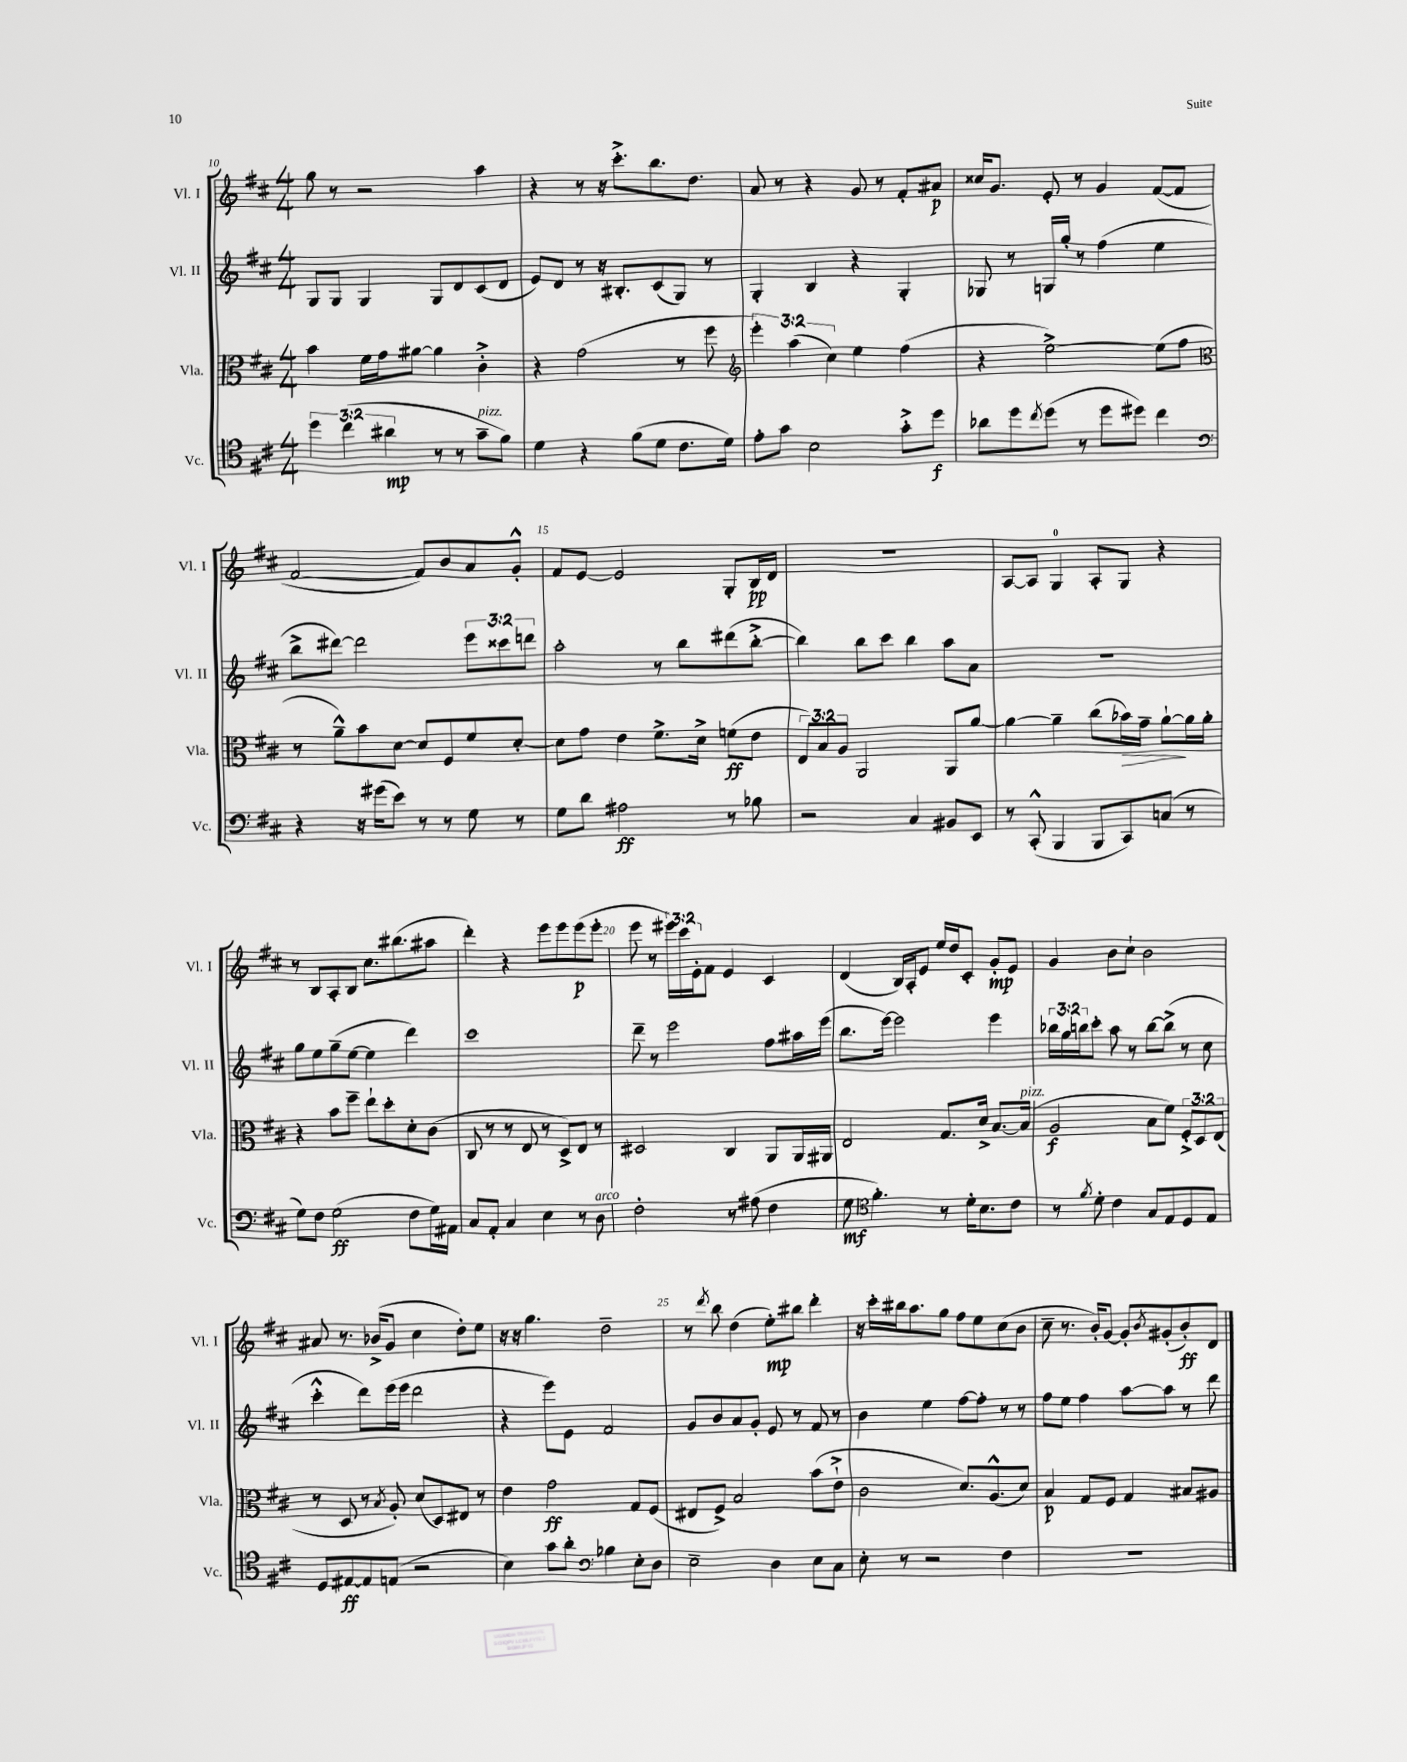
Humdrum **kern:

**kern	**kern	**kern	**kern
*staff4	*staff3	*staff2	*staff1
*clefC4	*clefC3	*clefG2	*clefG2
*k[f#c#]	*k[f#c#]	*k[f#c#]	*k[f#c#]
*M4/4	*M4/4	*M4/4	*M4/4
6dd	4b	8G	8gg
.	.	8G	8r
(6cc#	.	.	.
.	16f#	4G	2r
.	16g	.	.
6a#	.	.	.
.	[8a#	.	.
8r	4a#]	8G	.
8r	.	8d	.
8g~	4c#'^	(8c#	4aa
8f#)	.	8d	.
=	=	=	=
4d	4r	8e)	4r
.	.	8d	.
4r	(2g	8r	8r
.	.	16r	16r
.	.	8.B#'	8.ccc#'^
(8f#	.	.	.
8d	.	(8c#	8.bb
8.c#	8r	8G)	.
.	.	.	8.dd
.	8ff#	8r	.
16d)	.	.	.
=	=	=	=
*	*clefG2	*	*
8e'	6eee')	4G'	8a
8g	.	.	8r
.	(6aa	.	.
2B	.	4B	4r
.	6cc#)	.	.
.	4ee	4r	8g
.	.	.	8r
8g'^	(4ff#	4G'	8f#'
8dd	.	.	8a#
=	=	=	=
8a-	4r	8G-	16cc##
.	.	.	8.g
8dd	.	8r	.
8qcc#	.	.	.
(8dd	[2ee^)	16G	8e'
.	.	16gg'	.
8r	.	8r	8r
8dd	.	(4ff#	4g
8dd#)	.	.	.
4cc#	(8ee]	4ee	([8f#
.	8ff#	.	8f#]
=	=	=	=
*clefF4	*clefC3	*	*
4r	8r	8bb^	[2f#
.	8a~^^)	[8ddd#)	.
16r	8b	2ddd#]	.
(16g#	.	.	.
8e)	[8d	.	.
8r	8d]	.	8f#])
8r	8F#	.	8b
8G	8f#	12eee	8a
.	.	12ccc##	.
8r	[8d'	.	8g'^^
.	.	12ddd	.
=	=	=	=
8G	8d]	2aa'	8f#
8d	8g	.	[8e
2A#	4e	.	2e]
.	8.f#^	8r	.
.	.	8bb	.
.	16d^	.	.
8r	(8f	(8ddd#	8G'
8B-	8e	[8bb'^	16B
.	.	.	16d
=	=	=	=
2r	12E)	4bb])	1r
.	12B	.	.
.	12A	.	.
.	2AA	8bb	.
.	.	8ccc#	.
4C#	.	4bb	.
8BB#	8AA	8aa	.
8EE	[8a	8a	.
=	=	=	=
8r	4a_	1r	[8A
(8CC#'^^	.	.	8A]
4BBB	4a~]	.	4G
8BBB	(8cc#	.	8A'
8CC#)	16b-)	.	8G
.	16g~	.	.
(8C	[8a`	.	4r
8r	16a]	.	.
.	16a'	.	.
=	=	=	=
8G)	4r	8gg	8r
8F#	.	8ee	8B
(2G	8b	(8gg~	8A'
.	8ff#~	[8ee	8B
.	8ee`	4ee]	8.cc#
.	8dd'	.	.
.	.	.	(8.bb#
8F#	8d'	4ddd)	.
16G)	(8c#	.	8aa#
16AA#	.	.	.
=	=	=	=
8C#	8C#	1ccc#	4ddd')
8AA'	8r	.	.
4C#	8r	.	4r
.	8E	.	.
4E	8r	.	8eee
.	8D^)	.	8eee
8r	8E	.	(8eee
8D	8r	.	8eee'
=	=	=	=
2F#'	2D#	8ddd~	8eee
.	.	8r	8r
.	.	2eee	24eee#)
.	.	.	24ccc#
.	.	.	24e'
.	.	.	8f#
8r	4C#	.	4e
(8A#	.	.	.
4F#	8AA	8ff#	4c#
.	16AA	16aa#	.
.	16AA#	(16eee	.
=	=	=	=
8G	2E	8.bb	(4d
*clefC4	*	*	*
4.f#')	.	.	.
.	.	[16eee)	.
.	.	2eee]	16B)
.	.	.	16A'
.	.	.	8e
8r	8.G	.	16ee
.	.	.	16dd
16d'	.	.	8c#'
8.B	16d^	.	.
.	[8.B	4eee	8g'
8c#	.	.	8e
.	(16B]	.	.
=	=	=	=
8r	2A	24bb-	4g
.	.	24gg	.
.	.	24bb	.
8qf#	.	.	.
8d'	.	8ccc#'	.
4c#	.	8aa	8b
.	.	8r	8cc#`
8G	8B	[8bb	2b
8E	8f#)	(8bb^]	.
8D	12F#'^	8r	.
.	12D	.	.
8E	.	8cc#	.
.	(12E	.	.
=	=	=	=
8D	8r	4ccc#'^^	8a#
[8E#	8D	.	8.r
8E#]	8r	8ddd)	.
.	.	.	(16b-^
.	8qB	.	.
(8E	8A')	(16eee	8g
.	.	16eee	.
2r	(8d	2ddd	4cc#
.	8D)	.	.
.	8E#	.	8dd')
.	8r	.	8ee
=	=	=	=
4B)	4e	4r	16r
.	.	.	16r
.	.	.	4.gg
8g	2g	8eee)	.
8a'	.	8e	.
*clefF4	*	*	*
4B-	.	2f#	2dd~
8E'	8G	.	.
8D	(8F#	.	.
=	=	=	=
2E~	8E#	8g	8r
.	.	.	8qddd
.	8F#^)	8b	8bb
.	2B	8a	(4dd
.	.	8g'	.
4D	.	8e	8ee')
.	.	8r	8bb#
8E	(8b	8f#	4ddd'
8C#	8e`^	8r	.
=	=	=	=
8E'	2c#	4b	16r
.	.	.	16ccc#'
8r	.	.	16bb#
.	.	.	8.aa
2r	.	4ee	.
.	.	.	8gg
.	8.d)	[8ff#	8ff#
.	.	8ff#']	8ee
.	(8.A^^	.	.
4F#	.	8r	(8cc#
.	8d)	8r	8b
=	=	=	=
1r	4B	8ff#	8cc#~
.	.	8ee	8.r
.	8G	4ff#	.
.	.	.	16b')
.	8F#	.	[8g
.	4G	[8aa	8g']
.	.	.	8qb
.	.	8aa]	(8g#'
.	8B#	8r	8b')
.	8A#	8ddd	8d
==	==	==	==
*-	*-	*-	*-
